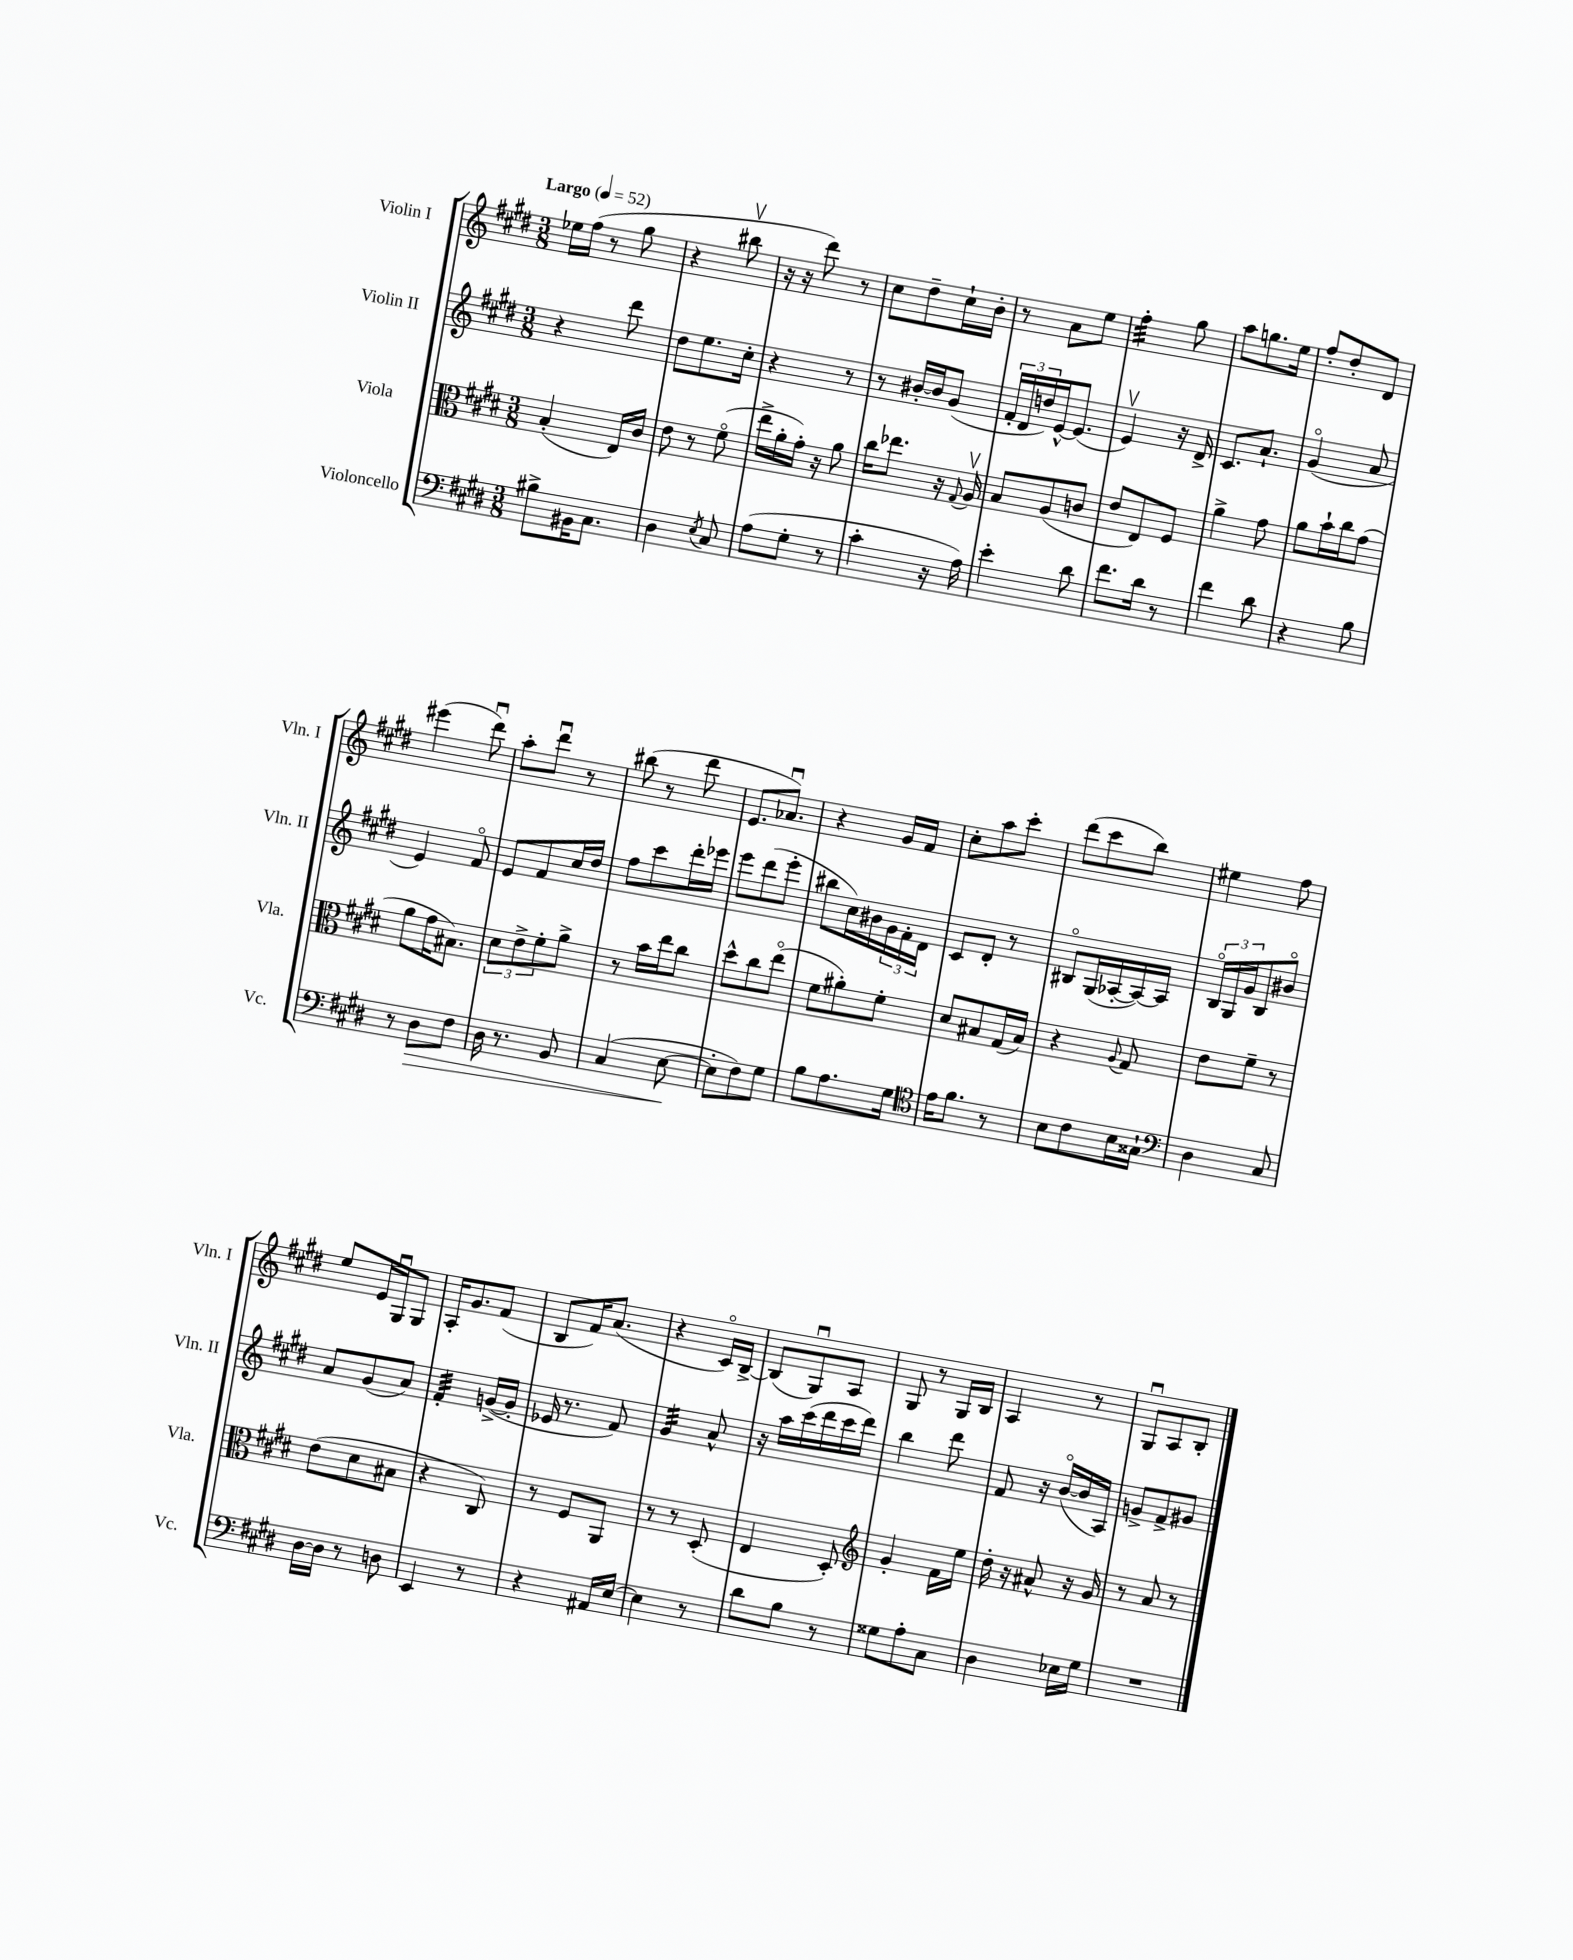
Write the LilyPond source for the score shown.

<<
\new StaffGroup <<
\new Staff = "s0" \with { instrumentName = "Violin I" shortInstrumentName = "Vln. I" } {
    \clef treble \key e \major \numericTimeSignature \time 3/8 \tempo "Largo" 4 = 52
    ees''16 fis''16( r8 gis''8 |
    r4 bis''8\upbow |
    r16 r16 dis'''8) r8 |
    cis''8 dis''8-- cis''16-! b'16-. |
    r8 a'8 e''8 |
    fis''4:32-. gis''8 |
    a''8 g''8. e''16 |
    fis''8-. dis''8-. dis'8 |
    eis'''4( dis'''8\downbow) |
    a''8-. dis'''8\downbow r8 |
    bis''8( r8 dis'''8 |
    e'8. aes'8.\downbow) |
    r4 gis'16 fis'16 |
    cis''8-. a''8 cis'''8-. |
    dis'''8( cis'''8 b''8) |
    eis''4 fis''8 |
    e''8 e'16 gis16\downbow gis8 |
    a16-. gis'8. fis'8( |
    b8 fis'16) a'8.( |
    r4 cis'16\flageolet) b16~-> |
    b8( gis8\downbow) a8 |
    gis8 r8 gis16 b16 |
    a4 r8 |
    gis8\downbow a8 b8-. \bar "|." |
}
\new Staff = "s1" \with { instrumentName = "Violin II" shortInstrumentName = "Vln. II" } {
    \clef treble \key e \major \numericTimeSignature \time 3/8
    r4 dis'''8 |
    dis''8 e''8. cis''16-. |
    r4 r8 |
    r8 bis'16~-. bis'16 gis'8( |
    \tuplet 3/2 { fis'16-. dis'16 d''16) } e'16~-^ e'8.( |
    e'4\upbow) r16 dis'16-> |
    cis'8. a'8.-! |
    gis'4\flageolet( a'8 |
    e'4) fis'8\flageolet |
    e'8 fis'8 cis''16 dis''16 |
    fis''8 cis'''8 dis'''16-. ees'''16 |
    e'''8 dis'''8( e'''8-. |
    bis''8 cis''16) bis'16 \tuplet 3/2 { gis'16 fis'16-. dis'16 } |
    cis'8 dis'8-. r8 |
    bis8\flageolet gis16( aes16~-. aes16~) aes16 |
    \tuplet 3/2 { b16\flageolet gis16 gis'16 } b8 bis'8\flageolet |
    a'8 gis'8( a'8) |
    fis'4:32-. g'16~->( g'16-. |
    ees'16 r8. fis'8) |
    gis'4:32 a'8-^ |
    r16 a''16 cis'''16( dis'''16 cis'''16 dis'''16) |
    b''4 dis'''8 |
    fis'8 r16 b'16~\flageolet( b'16 a16) |
    g'8-> fis'8-> gis'8 \bar "|." |
}
\new Staff = "s2" \with { instrumentName = "Viola" shortInstrumentName = "Vla." } {
    \clef alto \key e \major \numericTimeSignature \time 3/8
    b4-.( e16) cis'16 |
    e'8 r8 fis'8\flageolet( |
    e''16-> a'16-. gis'16-.) r16 a'8 |
    cis''16 ees''8. r16 \appoggiatura { gis8 } a16\upbow |
    b8 a8( c'8 |
    e'8 e8) fis8 |
    a'4-> gis'8 |
    a'8 b'16-! cis''16 gis'8( |
    a'8 gis'16 bis8.) |
    \tuplet 3/2 { dis'8 e'8-> fis'8-. } a'8-> |
    r8 b'16 e''16 cis''8 |
    dis''8-^ cis''8 e''8\flageolet( |
    fis'8 ais'8-.) fis'8-. |
    dis'8 bis8 gis16( bis16) |
    r4 \appoggiatura { a8 } gis8 |
    e'8 fis'8-- r8 |
    e'8( dis'8 bis8 |
    r4 cis8) |
    r8 fis8 a,8 |
    r8 r8 dis8-.( |
    e4 dis8-.) |
    \clef treble gis'4-. fis'16 e''16 |
    dis''16-. r16 ais'8-^ r16 gis'16 |
    r8 a'8 r8 \bar "|." |
}
\new Staff = "s3" \with { instrumentName = "Violoncello" shortInstrumentName = "Vc." } {
    \clef bass \key e \major \numericTimeSignature \time 3/8
    bis8-> bis,16 cis8. |
    dis4 \acciaccatura { e8 } cis8 |
    a8( gis8-. r8 |
    cis'4-. r16 a16) |
    e'4-. dis'8 |
    fis'8. dis'16 r8 |
    fis'4 dis'8 |
    r4 b8 |
    r8 dis8\> fis8 |
    dis16 r8. b,8 |
    cis4( e8~\! |
    e8-. fis8) gis8 |
    b8 a8. gis16 |
    \clef tenor e'16 fis'8. r8 |
    b8 cis'8 b16 gisis16-! |
    \clef bass dis4 cis8 |
    dis16~ dis16 r8 d8 |
    e,4 r8 |
    r4 ais,16 e16~ |
    e4 r8 |
    dis'8 b8 r8 |
    gisis8 a8-. cis8 |
    dis4 ees16 gis16 |
    R4. \bar "|." |
}
>>
>>
\layout { \context { \Score \remove "Bar_number_engraver" } }
